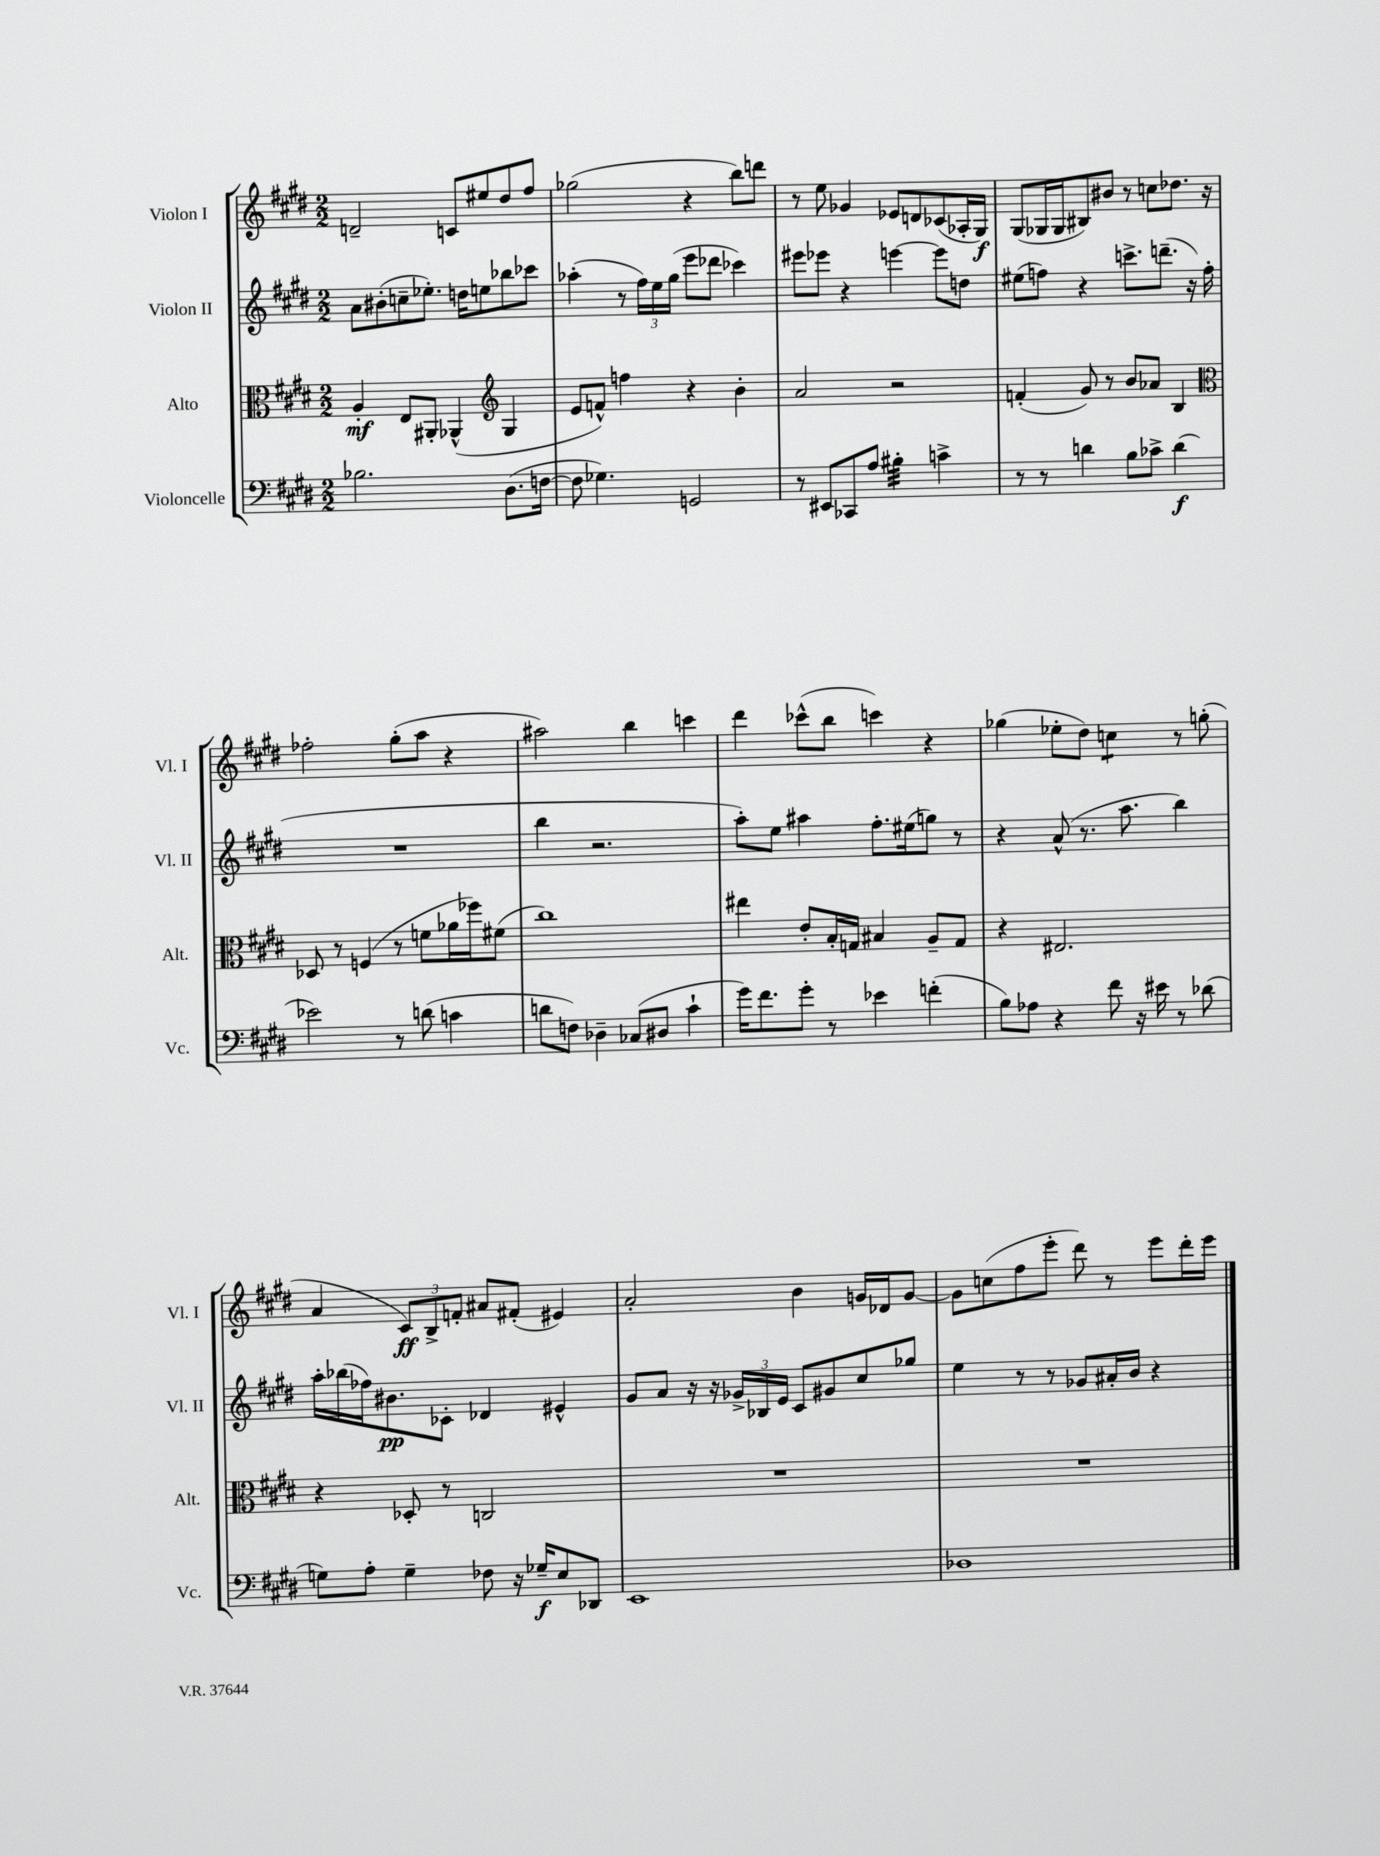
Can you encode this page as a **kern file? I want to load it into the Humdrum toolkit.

**kern	**kern	**kern	**kern
*staff4	*staff3	*staff2	*staff1
*clefF4	*clefC3	*clefG2	*clefG2
*k[f#c#g#d#]	*k[f#c#g#d#]	*k[f#c#g#d#]	*k[f#c#g#d#]
*M2/2	*M2/2	*M2/2	*M2/2
2.B-\	4A'/	8a\L	2d~/
.	.	(8b#'\	.
.	8E/L	8cc~\	.
.	8AA#'/J	8.ee-'\J)	.
.	(4AA-^^/	.	8c/L
.	.	16dd\LK	.
.	.	8ee\	8ee#/
*	*clefG2	*	*
(8.D#\L	4G#/	8bb-\	8dd#/
.	.	8ccc-\J	8ff#/J
[16F\Jk	.	.	.
=	=	=	=
8F\]	8e/L	(4aa-'\	(2gg-\
4.G-\)	8f^^/J)	.	.
.	4ff\	8r	.
.	.	24ff#\LL)	.
.	.	24ee\	.
.	.	(24gg#\JJ	.
2GG/	4r	8eee\L	4r
.	.	8ddd-\J	.
.	4b'\	4ccc-\)	8bb\L)
.	.	.	8ddd\J
=	=	=	=
8r	2a/	8eee#\L	8r
8EE#/L	.	8eee-\J	8ee\
8CC-/	.	4r	4g-/
8A/J	.	.	.
4B#'\	2r	[4eee\	8e-/L
.	.	.	8d/
4c^\	.	8eee\]L	(8c-/
.	.	8dd\J	16A-'/L
.	.	.	16G#/JJ)
=	=	=	=
8r	(4f'/	(8ee#\L	(8G#/L
8r	.	8ff\J)	16G-/L
.	.	.	16G-/J
4d\	8g#/)	4r	8B#/)
.	8r	.	8b#/J
8B\L	8b/L	8.ccc^\L	8r
8c-^\J	8a-/J	.	8cc\L
.	.	(8.ddd~\J	.
(4d\	4B/	.	8.dd-\J
.	.	16r	.
.	.	16ff'\	16r
=	=	=	=
*	*clefC3	*	*
2e-\)	8D-/	1r	2ff-'\
.	8r	.	.
.	(4F/	.	.
8r	8r	.	(8gg#'\L
(8d\	8f\L	.	8aa\J
4c\	16a-\L	.	4r
.	16ff-\J)	.	.
.	(8f#\J	.	.
=	=	=	=
8d\L	1cc#)	4bb\	2aa#\)
8F\J)	.	.	.
4D-~\	.	2.r	.
(8C-/L	.	.	4bb\
8D#/J	.	.	.
4c#`\	.	.	4ccc\
=	=	=	=
16g#\LK)	4ee#\	8aa'\L)	4ddd#\
8.f#\	.	.	.
.	.	8ee\J	.
8g#'\J	8e'/L	4aa#\	(8ccc-^^\L
8r	16B'/L	.	8bb\J
.	16G/JJ	.	.
4e-\	4B#/	8.ff#'\L	4ccc\)
.	.	(16ee#\k	.
(4f'\	8A~/L	8gg\J)	4r
.	8G/J	8r	.
=	=	=	=
8B\L)	4r	4r	(4gg-\
8A-\J	.	.	.
4r	2.E#/	(8a^^/	8ee-'\L
.	.	8.r	8dd#\J)
8f#\	.	.	4cc\
.	.	8.aa\	.
16r	.	.	.
16e#\	.	.	.
8r	.	4bb\)	8r
(8d-\	.	.	(8gg'\
=	=	=	=
8G\L)	4r	16aa'\LL	4a/
.	.	(16bb-\	.
8A'\J	.	16ff-\J)	.
.	.	8.b#\	.
4G~\	8D-'/	.	12c#/L)
.	.	.	12B^/
.	8r	8c-'\J	.
.	.	.	12f'/J
8F-\	2C/	4d-/	8a#/L
16r	.	.	(8f#'/J
16G-~/LK	.	.	.
8E/	.	4e#^^/	4e#/)
8DD-/J	.	.	.
=	=	=	=
1EE	1r	8g#/L	2a'/
.	.	8a/J	.
.	.	16r	.
.	.	16r	.
.	.	24g-^/LL	.
.	.	24B-/	.
.	.	24e/JJ	.
.	.	8c#/L	4b\
.	.	8g#/	.
.	.	8cc#/	16g/LL
.	.	.	16d-/J
.	.	8gg-/J	[8g/J
=	=	=	=
1D-	1r	4ee\	8g\]L
.	.	.	(8cc\
.	.	8r	8ff#\
.	.	8r	8eee'\J
.	.	8g-/L	8ddd#\)
.	.	16a#'/L	8r
.	.	16b/JJ	.
.	.	4r	8eee\L
.	.	.	16ddd#'\L
.	.	.	16eee\JJ
==	==	==	==
*-	*-	*-	*-
